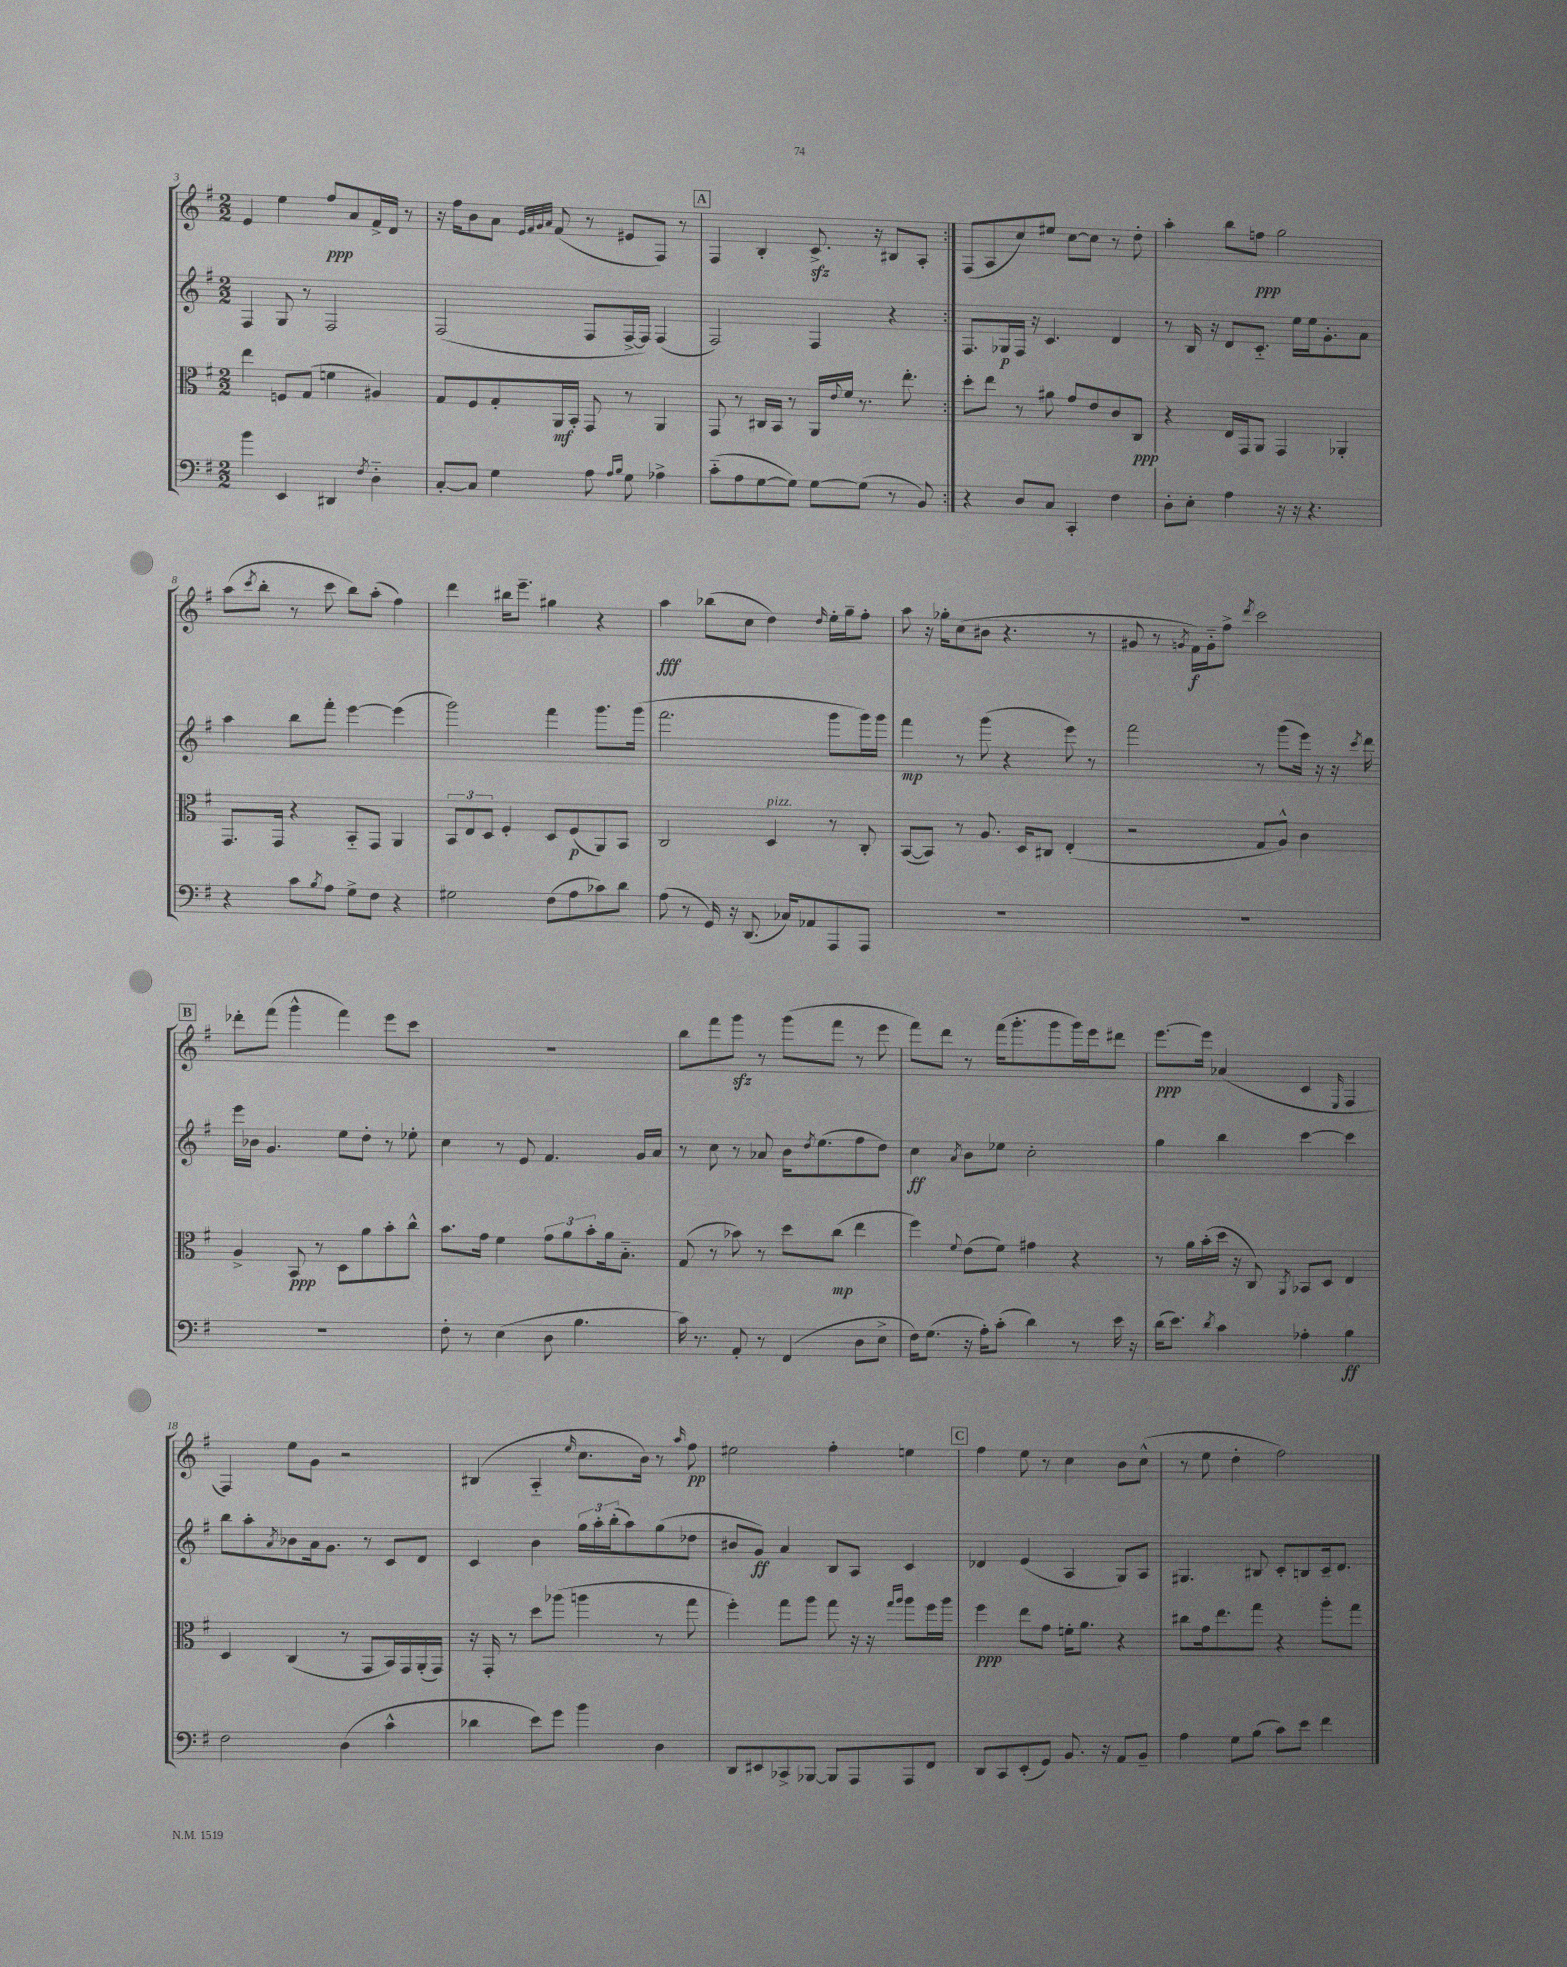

**kern	**dynam	**kern	**dynam	**kern	**dynam	**kern	**dynam
*part4	*part4	*part3	*part3	*part2	*part2	*part1	*part1
*staff4	*staff4	*staff3	*staff3	*staff2	*staff2	*staff1	*staff1
*clefF4	*	*clefC3	*	*clefG2	*	*clefG2	*
*k[f#]	*	*k[f#]	*	*k[f#]	*	*k[f#]	*
*M2/2	*	*M2/2	*	*M2/2	*	*M2/2	*
=3	=3	=3	=3	=3	=3	=3	=3
4b\	.	4ee\	.	4F#/	.	4e/	.
4EE/	.	8Fn/L	.	8G/	.	4ee\	.
.	.	(8G/J	.	8r	.	.	.
4DD#X/	.	4fn\	.	2F#/	.	8ff#/L	ppp
.	.	.	.	.	.	8a/	.
8qF#/	.	.	.	.	.	.	.
4D\	.	4A#X/)	.	.	.	16f#^/L	.
.	.	.	.	.	.	16d/JJ	.
.	.	.	.	.	.	8r	.
=4	=4	=4	=4	=4	=4	=4	=4
[8C'/L	.	8G/L	.	(2F#/	.	16r	.
.	.	.	.	.	.	16ff#\KL	.
8C/J]	.	8F#/	.	.	.	8b\	.
4G\	.	8G'/	.	.	.	8a\J	.
.	.	.	.	.	.	32qqe/LLL	.
.	.	.	.	.	.	32qqf#/	.
.	.	.	.	.	.	32qqg/	.
.	.	.	.	.	.	32qqa/JJJ	.
.	.	16AA/L	mf	.	.	(8f#/	.
.	.	16BB'/JJ	.	.	.	.	.
8A\	.	8GG/	.	8F#/L	.	8r	.
16qqA/LL	.	.	.	.	.	.	.
16qqB/JJ	.	.	.	.	.	.	.
8G\	.	8r	.	[16F#^/L	.	8e#X/L	.
.	.	.	.	16F#/JJ])	.	.	.
4A-X^\	.	4AA/	.	(4F#/	.	8F#/J)	.
.	.	.	.	.	.	8r	.
!!LO:REH:place=s1:t=A
=5	=5	=5	=5	=5	=5	=5	=5
(8c\L	.	8GG/	.	2F#/)	.	4F#/	.
8A\	.	8r	.	.	.	.	.
[8G\	.	16C#X/LL	.	.	.	4B'/	.
.	.	16BB/JJ	.	.	.	.	.
8G\J])	.	8r	.	.	.	.	.
[8G\L	.	16AA/LL	.	4F#/	.	8.czz^/	.
.	.	8qqe/	.	.	.	.	.
.	.	16f#/JJ	.	.	.	.	.
(8G\J]	.	8.r	.	.	.	.	.
.	.	.	.	.	.	16r	.
8r	.	.	.	4r	.	8B#X/L	.
.	.	8.ee'\	.	.	.	.	.
8BB/)	.	.	.	.	.	8A'/J	.
=6:|!	=6:|!	=6:|!	=6:|!	=6:|!	=6:|!	=6:|!	=6:|!
4r	.	8dd'\L	.	8.F#/L	.	(8F#/L	.
.	.	8ee\J	.	.	.	8A/	.
.	.	.	.	16G-X/L	p	.	.
8D/L	.	8r	.	16F#/JJ	.	8cc/)	.
.	.	.	.	16r	.	.	.
8C/J	.	8a#X\	.	4.c/	.	8ee#X/J	.
4CC'/	.	8g/L	.	.	.	[8cc\L	.
.	.	8e/	.	.	.	8cc\J]	.
4F#\	.	8c/	.	4d/	.	8r	.
.	.	8C/J	ppp	.	.	8dd'\	.
=7	=7	=7	=7	=7	=7	=7	=7
8D'\L	.	4r	.	8r	.	4aa'\	.
8E'\J	.	.	.	16B/	.	.	.
.	.	.	.	16r	.	.	.
4A\	.	16E/LL	.	8d/L	.	8bb\L	.
.	.	16GG/J	.	.	.	.	.
.	.	8AA/J	.	8.c/J	.	8ffn\J	ppp
16r	.	4GG/	.	.	.	2gg\	.
16r	.	.	.	16ee\LL	.	.	.
4.r	.	.	.	16ee\J	.	.	.
.	.	.	.	8.g'\	.	.	.
.	.	4AA-X'/	.	.	.	.	.
.	.	.	.	8a\J	.	.	.
!!LO:LB:g=z
=8	=8	=8	=8	=8	=8	=8	=8
4r	.	8.GG/L	.	4aa\	.	(8aa\L	.
.	.	.	.	.	.	8qccc/	.
.	.	.	.	.	.	8bb'\J	.
.	.	16GG/Jk	.	.	.	.	.
8c\L	.	4r	.	8bb\L	.	8r	.
8qB/	.	.	.	.	.	.	.
8A\J	.	.	.	8fff#'\J	.	8ccc\	.
8G^\L	.	8BB/L	.	[4eee\	.	8bb\L)	.
8F#\J	.	8GG/J	.	.	.	(8aa'\J	.
4r	.	4AA/	.	(4eee\]	.	4ff#\)	.
=9	=9	=9	=9	=9	=9	=9	=9
2G#X\	.	12BB/L	.	2ggg\)	.	4ddd\	.
.	.	12E/	.	.	.	.	.
.	.	12D/J	.	.	.	.	.
.	.	4F#'/	.	.	.	16bb#X\KL	.
.	.	.	.	.	.	8.eee~\J	.
(8F#\L	.	8D/L	.	4fff#\	.	4gg#X\	.
8A\	.	(8F#/	p	.	.	.	.
8c-X\)	.	8AA/)	.	8.ggg\L	.	4r	.
8d\J	.	8BB/J	.	.	.	.	.
.	.	.	.	(16ggg\Jk	.	.	.
=10	=10	=10	=10	=10	=10	=10	=10
(8A\	.	2C/	.	2.fff#\	.	4aa\	fff
8r	.	.	.	.	.	.	.
16GG/)	.	.	.	.	.	(8bb-X\L	.
16r	.	.	.	.	.	.	.
(8.DD/	.	.	.	.	.	8cc\J	.
!	!	!LO:TX:a:i:t=pizz.	!	!	!	!	!
.	.	4D/	.	.	.	4dd\)	.
16C-X/KL)	.	.	.	.	.	.	.
8AA-X/	.	.	.	.	.	.	.
.	.	.	.	.	.	16qqdd/	.
8AAA/	.	8r	.	8ggg\L	.	16ee'\LL	.
.	.	.	.	.	.	16gg~\J	.
8AAA/J	.	8C'/	.	16ggg\L)	.	8ff#'\J	.
.	.	.	.	16ggg\JJ	.	.	.
=11	=11	=11	=11	=11	=11	=11	=11
1r	.	([8BB/L	.	4fff#\	mp	8aa\	.
.	.	8BB/J])	.	.	.	16r	.
.	.	.	.	.	.	16gg-X'\KL	.
.	.	8r	.	8r	.	(8cc\	.
.	.	8.A/	.	(8ggg\	.	8b#X\J	.
.	.	.	.	4r	.	4.r	.
.	.	16D/KL	.	.	.	.	.
.	.	8C#X/J	.	.	.	.	.
.	.	(4E'/	.	8eee\)	.	.	.
.	.	.	.	8r	.	8r	.
=12	=12	=12	=12	=12	=12	=12	=12
1r	.	2r	.	2fff#\	.	8g#X/	.
.	.	.	.	.	.	8r	.
.	.	.	.	.	.	8qgn/	.
.	.	.	.	.	.	16f#\LL)	f
.	.	.	.	.	.	16g\J	.
.	.	.	.	.	.	8ff#^\J	.
.	.	.	.	.	.	8qddd/	.
.	.	8G/L	.	8r	.	2ccc\	.
.	.	8A^^/J)	.	(8ggg\L	.	.	.
.	.	4c\	.	16eee\Jk)	.	.	.
.	.	.	.	16r	.	.	.
.	.	.	.	16r	.	.	.
.	.	.	.	8qccc/	.	.	.
.	.	.	.	16ddd\	.	.	.
!!LO:LB:g=z
!!LO:REH:place=s1:t=B
=13	=13	=13	=13	=13	=13	=13	=13
1r	.	4A^/	.	16eee\LL	.	8ddd-X'\L	.
.	.	.	.	16b-X\JJ	.	.	.
.	.	.	.	4.g/	.	(8fff#\J	.
.	.	8BB/	ppp	.	.	4ggg^^\	.
.	.	8r	.	.	.	.	.
.	.	8D\L	.	8ee\L	.	4fff#\)	.
.	.	8a\	.	8dd'\J	.	.	.
.	.	8b'\	.	8r	.	8eee\L	.
.	.	8cc^^\J	.	8ee-X'\	.	8ccc\J	.
=14	=14	=14	=14	=14	=14	=14	=14
8F#'\	.	8.b\L	.	4cc\	.	1r	.
8r	.	.	.	.	.	.	.
.	.	16g\Jk	.	.	.	.	.
(4E\	.	4f#\	.	8r	.	.	.
.	.	.	.	8e/	.	.	.
8D\	.	12g\L	.	4.f#/	.	.	.
.	.	12a\	.	.	.	.	.
4.B\	.	.	.	.	.	.	.
.	.	12b'\	.	.	.	.	.
.	.	16a\k	.	.	.	.	.
.	.	8.B\J	.	.	.	.	.
.	.	.	.	16g/LL	.	.	.
.	.	.	.	16a/JJ	.	.	.
=15	=15	=15	=15	=15	=15	=15	=15
16c\)	.	(8G/	.	8r	.	8bb\L	.
8.r	.	.	.	.	.	.	.
.	.	8r	.	8cc\	.	8fff#\	.
8AA'/	.	8b-X\)	.	8r	.	8gggzz\J	.
8r	.	8r	.	8a-X/	.	8r	.
(4FF#/	.	8dd\L	.	16b\KL	.	(8ggg\L	.
.	.	.	.	8qdd/	.	.	.
.	.	.	.	(8.ee\	.	.	.
.	.	(8cc\J	mp	.	.	8fff#\J	.
8D\L	.	4ee\	.	8ff#\	.	8r	.
8E^\J	.	.	.	8dd\J)	.	8eee\	.
=16	=16	=16	=16	=16	=16	=16	=16
16F#\KL)	.	4ff#\)	.	4cc\	ff	8fff#\L)	.
(8.G\J	.	.	.	.	.	.	.
.	.	.	.	.	.	8ddd\J	.
.	.	8qqf#/	.	8qa/	.	.	.
16r	.	(8e\L	.	8b\L	.	8r	.
16A'\KL)	.	.	.	.	.	.	.
(8c'\J	.	8f#\J)	.	8ee-X\J	.	(16fff#\KL	.
.	.	.	.	.	.	8.ggg'\	.
4d\)	.	4g#X\	.	2cc'\	.	.	.
.	.	.	.	.	.	8ggg\	.
8r	.	4r	.	.	.	16ggg\L)	.
.	.	.	.	.	.	16eee\J	.
16e\	.	.	.	.	.	8ddd#X\J	.
16r	.	.	.	.	.	.	.
=17	=17	=17	=17	=17	=17	=17	=17
(16d\KL	.	8r	.	4gg\	.	[8.eee\L	ppp
8.e\J)	.	.	.	.	.	.	.
.	.	16a\LL	.	.	.	.	.
.	.	(16b'\	.	.	.	16eee\Jk]	.
8qd/	.	.	.	.	.	.	.
4c\	.	16dd\JJ	.	4bb\	.	(4a-X/	.
.	.	16r	.	.	.	.	.
.	.	8C/)	.	.	.	.	.
.	.	8qAA/	.	.	.	.	.
4A-X'\	.	8BB-X/L	.	[4ccc\	.	4c/	.
.	.	8D/J	.	.	.	.	.
.	.	.	.	.	.	16qqE/	.
4B\	ff	4E/	.	4ccc\]	.	4F#/	.
!!LO:LB:g=z
=18	=18	=18	=18	=18	=18	=18	=18
2F#\	.	4D/	.	8bb\L	.	4F#/)	.
.	.	.	.	8aa'\	.	.	.
.	.	.	.	8qa/	.	.	.
.	.	(4C/	.	8b-X\	.	8ee\L	.
.	.	.	.	16a\k	.	8g\J	.
.	.	.	.	8.g\J	.	.	.
(4D\	.	8r	.	.	.	2r	.
.	.	8GG/L	.	8r	.	.	.
4c^^\	.	16BB/L)	.	8c/L	.	.	.
.	.	16GG/	.	.	.	.	.
.	.	(16AA'/	.	8d/J	.	.	.
.	.	16GG/JJ)	.	.	.	.	.
=19	=19	=19	=19	=19	=19	=19	=19
4d-X\	.	16r	.	4c/	.	(4B#X/	.
.	.	16GG'/	.	.	.	.	.
.	.	8r	.	.	.	.	.
8e\L)	.	8dd\L	.	4b\	.	4A/	.
8g\J	.	(8aa-X\J	.	.	.	.	.
.	.	.	.	.	.	16qqee/	.
4b\	.	4aan\	.	24gg\LL	.	8.cc\L	.
.	.	.	.	24aa'\	.	.	.
.	.	.	.	(24bb'\J	.	.	.
.	.	.	.	8aa\)	.	.	.
.	.	.	.	.	.	16b\Jk)	.
4D\	.	8r	.	(8gg\	.	8r	.
.	.	.	.	.	.	16qqaa/	.
.	.	8gg\	.	8dd-X\J	.	8ff#\	pp
=20	=20	=20	=20	=20	=20	=20	=20
8DD/L	.	4ff#'\)	.	8b#X/L	.	2ee#X\	.
8EE#X/	.	.	.	8g/J)	ff	.	.
8CC-X^/	.	8gg\L	.	4a/	.	.	.
[8BBB-X/J	.	8aa\J	.	.	.	.	.
8BBB-/L]	.	8gg\	.	8B/L	.	4ff#'\	.
8AAA/	.	16r	.	8A/J	.	.	.
.	.	16r	.	.	.	.	.
.	.	16qqgg/LL	.	.	.	.	.
.	.	16qqaa/JJ	.	.	.	.	.
8AAA/	.	8aa\L	.	4c/	.	4een\	.
8FF#/J	.	16ff#\L	.	.	.	.	.
.	.	16aa\JJ	.	.	.	.	.
!!LO:REH:place=s1:t=C
=21	=21	=21	=21	=21	=21	=21	=21
8DD/L	.	4ff#\	ppp	4d-X/	.	4ff#\	.
8CC/	.	.	.	.	.	.	.
(8EE'/	.	8ee\L	.	(4e/	.	8ee\	.
8GG/J)	.	8g\J	.	.	.	8r	.
8.BB/	.	16fn'\KL	.	4A/	.	4cc\	.
.	.	8.a\J	.	.	.	.	.
16r	.	.	.	.	.	.	.
8AA/L	.	4r	.	8G/L)	.	8b\L	.
8BB~/J	.	.	.	8A/J	.	(8cc^^\J	.
=22	=22	=22	=22	=22	=22	=22	=22
4A\	.	8cc#X\L	.	4.G#X/	.	8r	.
.	.	16g\k	.	.	.	8ee\	.
.	.	8.ee\	.	.	.	.	.
8G\L	.	.	.	.	.	4dd'\	.
(8B\J	.	8gg\J	.	8B#X/	.	.	.
8c\L)	.	4r	.	8c'/L	.	2ff#\)	.
8e\J	.	.	.	8Bn/	.	.	.
4f#\	.	8aa'\L	.	16c~/k	.	.	.
.	.	.	.	8.d/J	.	.	.
.	.	8gg\J	.	.	.	.	.
==	==	==	==	==	==	==	==
*-	*-	*-	*-	*-	*-	*-	*-
